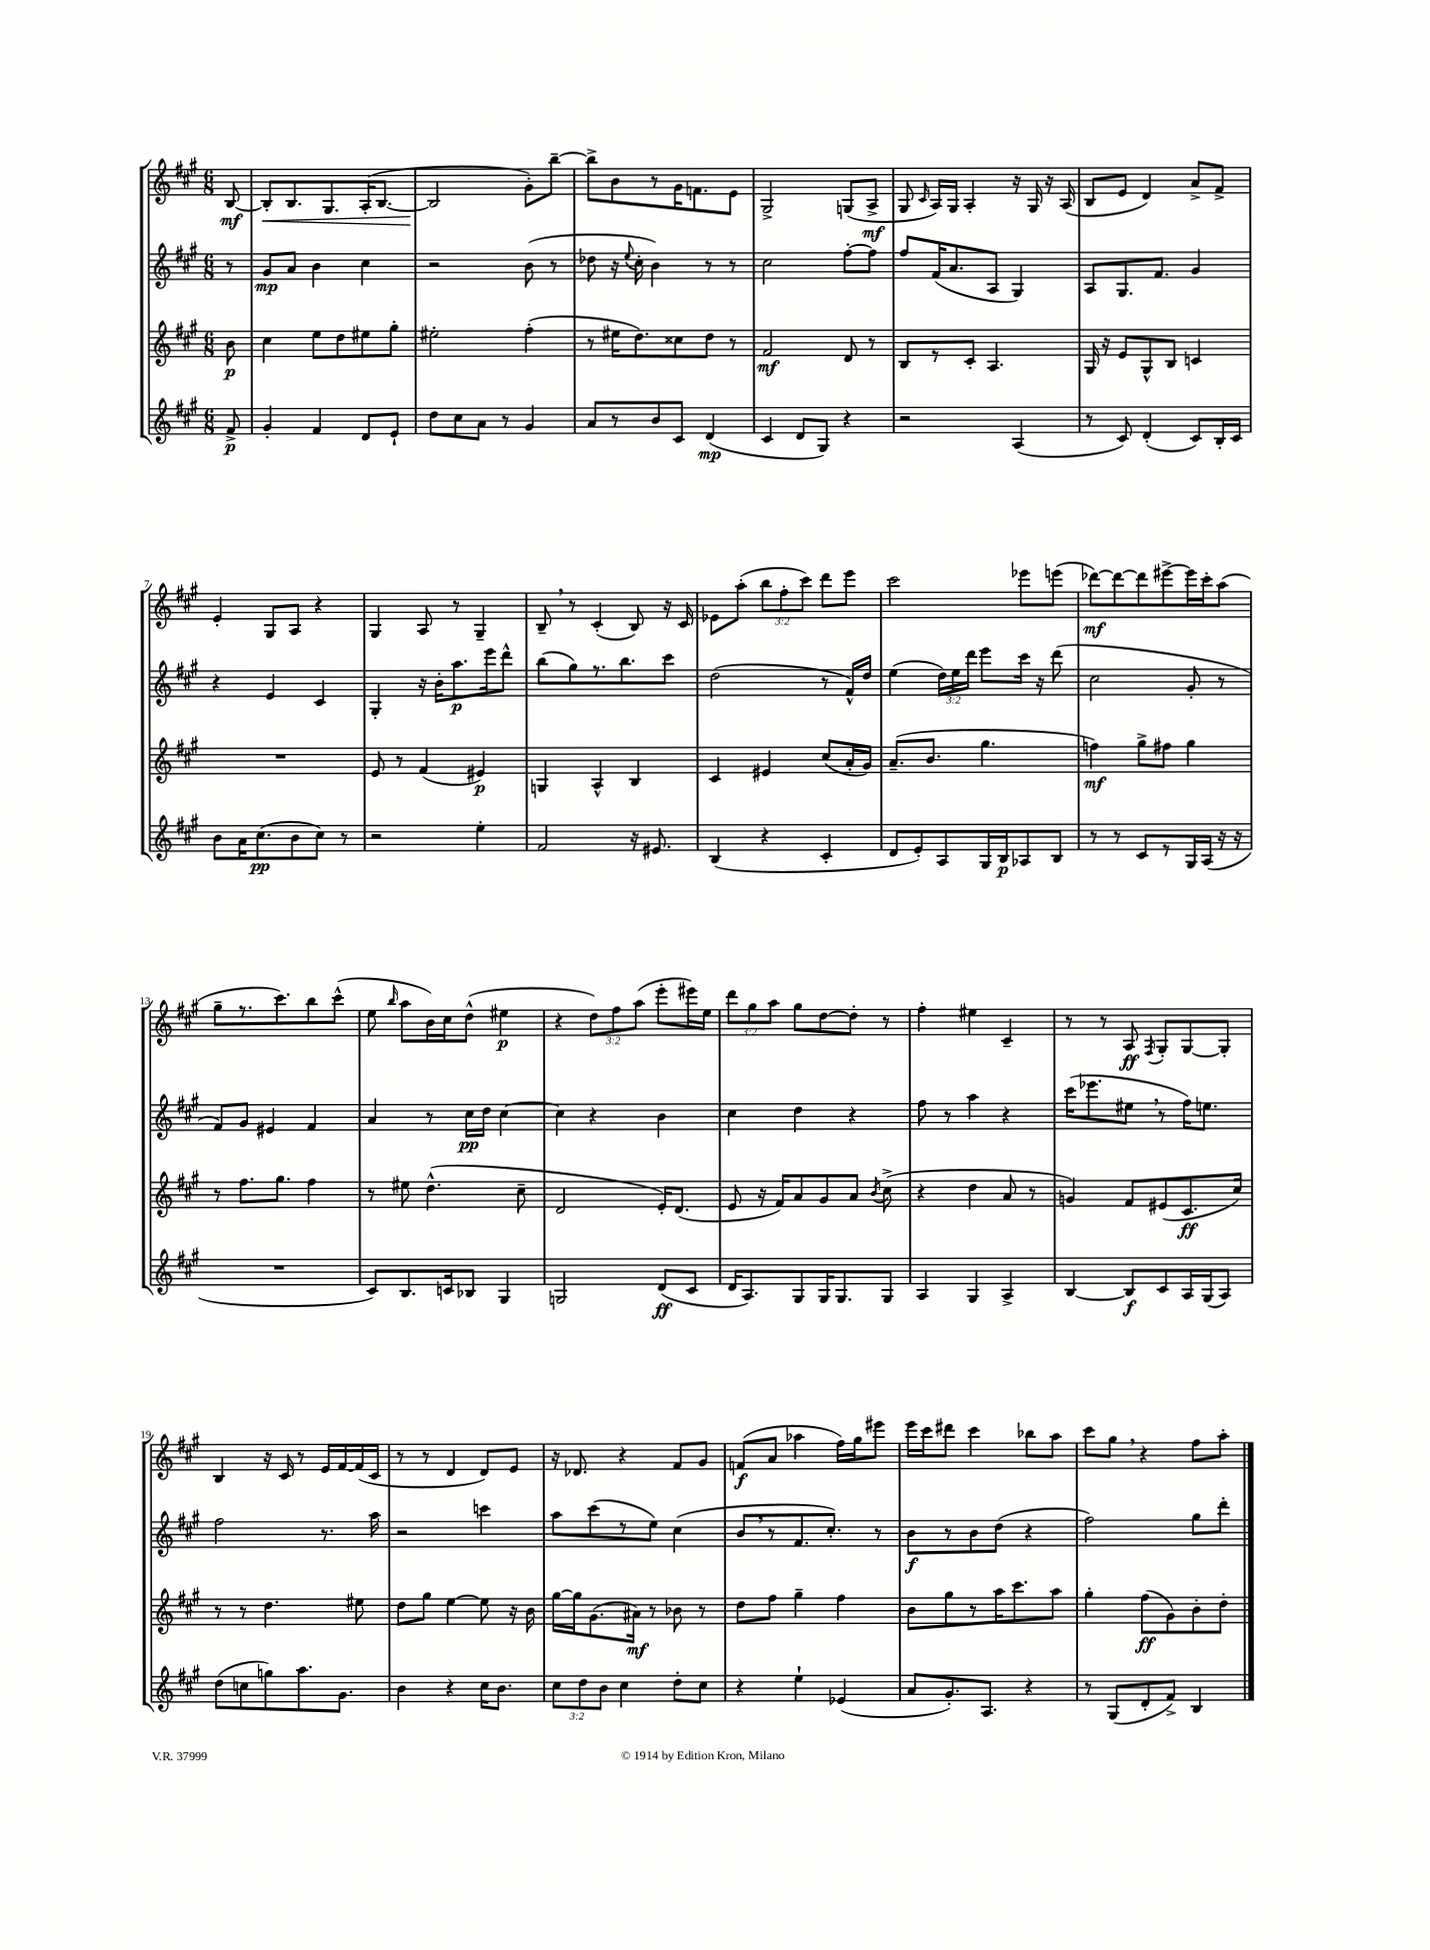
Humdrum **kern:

**kern	**dynam	**kern	**dynam	**kern	**dynam	**kern	**dynam
*part4	*part4	*part3	*part3	*part2	*part2	*part1	*part1
*staff4	*staff4	*staff3	*staff3	*staff2	*staff2	*staff1	*staff1
*clefG2	*	*clefG2	*	*clefG2	*	*clefG2	*
*k[f#c#g#]	*	*k[f#c#g#]	*	*k[f#c#g#]	*	*k[f#c#g#]	*
*M6/8	*	*M6/8	*	*M6/8	*	*M6/8	*
=	=	=	=	=	=	=	=
8f#^/	p	8b\	p	8r	.	[8B/	mf
=1	=1	=1	=1	=1	=1	=1	=1
!	!	!	!	!	!	!	!LO:HP:b
4g#'/	.	4cc#\	.	8g#/L	mp	8B'/L]	<
.	.	.	.	8a/J	.	8.B/	.
4f#/	.	8ee\L	.	4b\	.	.	.
.	.	.	.	.	.	8.G#/	.
.	.	8dd\	.	.	.	.	.
8d/L	.	8ee#X\	.	4cc#\	.	(16A'/K	.
.	.	.	.	.	.	[8.B/J	.
8e`/J	.	8gg#'\J	.	.	.	.	.
=2	=2	=2	=2	=2	=2	=2	=2
8dd\L	.	2ee#X'\	.	2r	.	2B/]	.
8cc#\	.	.	.	.	.	.	.
8a\J	.	.	.	.	.	.	.
8r	.	.	.	.	.	.	.
4g#/	.	(4ff#'\	.	(8b\	.	8g#'\L)	[
.	.	.	.	8r	.	[8bb~\J	.
=3	=3	=3	=3	=3	=3	=3	=3
8a/L	.	8r	.	8dd-X\	.	8bb^\L]	.
8r	.	16ee#X\KL	.	16r	.	8b\	.
.	.	.	.	8qqee/	.	.	.
.	.	8.dd\)	.	16cc#'\	.	.	.
8b/	.	.	.	4b\)	.	8r	.
8c#/J	.	8cc##X\	.	.	.	16g#\K	.
.	.	.	.	.	.	8.fn\	.
(4d/	mp	8dd\J	.	8r	.	.	.
.	.	8r	.	8r	.	8e\J	.
=4	=4	=4	=4	=4	=4	=4	=4
4c#/	.	2f#/	mf	2cc#\	.	2G#^/	.
8d/L	.	.	.	.	.	.	.
8G#/J)	.	.	.	.	.	.	.
4r	.	8d/	.	[8ff#'\L	.	(8Gn/L	.
.	.	8r	.	8ff#\J]	.	8A^/J	mf
=5	=5	=5	=5	=5	=5	=5	=5
2r	.	8B/L	.	8ff#/L	.	8G#/	.
.	.	.	.	.	.	16qqc#/	.
.	.	8r	.	(16f#/K	.	16A/LL)	.
.	.	.	.	8.a/	.	16G#/JJ	.
.	.	8c#'/J	.	.	.	4A'/	.
.	.	4.A/	.	8A/J	.	.	.
(4A/	.	.	.	4G#/)	.	16r	.
.	.	.	.	.	.	16G#/	.
.	.	.	.	.	.	16r	.
.	.	.	.	.	.	(16A/	.
=6	=6	=6	=6	=6	=6	=6	=6
8r	.	16G#/	.	8A/L	.	8B/L	.
.	.	16r	.	.	.	.	.
8c#/)	.	8e/L	.	8.G#/	.	8e/J	.
(4d'/	.	8G#^^/	.	.	.	4d/)	.
.	.	.	.	8.f#/J	.	.	.
.	.	8B/J	.	.	.	.	.
8c#/L)	.	4cn/	.	4g#/	.	8a^/L	.
16B'/L	.	.	.	.	.	8f#^/J	.
16c#/JJ	.	.	.	.	.	.	.
!!LO:LB:g=z
=7	=7	=7	=7	=7	=7	=7	=7
8b\L	.	2.r	.	4r	.	4e'/	.
16a\K	.	.	.	.	.	.	.
(8.cc#\	pp	.	.	.	.	.	.
.	.	.	.	4e/	.	8G#/L	.
8b\	.	.	.	.	.	8A/J	.
8cc#\J)	.	.	.	4c#/	.	4r	.
8r	.	.	.	.	.	.	.
=8	=8	=8	=8	=8	=8	=8	=8
2r	.	8e/	.	4G#'/	.	4G#/	.
.	.	8r	.	.	.	.	.
.	.	(4f#/	.	16r	.	8A/	.
.	.	.	.	16b'\KL	.	.	.
.	.	.	.	8.aa\	p	8r	.
4ee'\	.	4e#X/)	p	.	.	4G#~/	.
.	.	.	.	16eee\k	.	.	.
.	.	.	.	8ddd^^\J	.	.	.
=9	=9	=9	=9	=9	=9	=9	=9
2f#/	.	4Gn/	.	(8bb\L	.	8B~,/	.
.	.	.	.	8gg#\)	.	8r	.
.	.	4A^^/	.	8.r	.	(4c#'/	.
.	.	.	.	8.bb\	.	.	.
16r	.	4B/	.	.	.	8B/)	.
8.e#X/	.	.	.	.	.	.	.
.	.	.	.	8ccc#\J	.	16r	.
.	.	.	.	.	.	16c#/	.
=10	=10	=10	=10	=10	=10	=10	=10
(4B/	.	4c#/	.	(2dd\	.	8e-X\L	.
.	.	.	.	.	.	(8aa'\J	.
4r	.	4e#X/	.	.	.	12bb\L	.
.	.	.	.	.	.	12ff#'\	.
.	.	.	.	.	.	12ccc#\J)	.
4c#'/	.	(8cc#/L	.	8r	.	8ddd\L	.
.	.	16a'/L	.	16f#^^/LL)	.	8eee\J	.
.	.	16g#/JJ)	.	16dd/JJ	.	.	.
=11	=11	=11	=11	=11	=11	=11	=11
8d/L	.	(8.a~/L	.	(4ee\	.	2ccc#\	.
8e'/)	.	.	.	.	.	.	.
.	.	8.b/J	.	.	.	.	.
8A/	.	.	.	24dd\LL)	.	.	.
.	.	.	.	24ee\	.	.	.
.	.	.	.	24ddd\JJ	.	.	.
16G#/L	.	4.gg#\	.	8eee\L	.	.	.
16B/J	p	.	.	.	.	.	.
8A-X/	.	.	.	16ccc#\Jk	.	8eee-X\L	.
.	.	.	.	16r	.	.	.
8B/J	.	.	.	(8ddd\	.	(8eeen\J	.
=12	=12	=12	=12	=12	=12	=12	=12
8r	.	4ffn\)	mf	2cc#\	.	[8ddd-X\L)	mf
8r	.	.	.	.	.	8ddd-\_	.
8c#/L	.	8gg#^\L	.	.	.	8ddd-\]	.
8r	.	8ff#X\J	.	.	.	[8eee#X^\	.
16G#/L	.	4gg#\	.	8g#'/	.	16eee#\L]	.
(16A/JJ	.	.	.	.	.	16ccc#'\J	.
16r	.	.	.	8r	.	(8aa\J	.
16r	.	.	.	.	.	.	.
!!LO:LB:g=z
=13	=13	=13	=13	=13	=13	=13	=13
2.r	.	8r	.	8f#/L)	.	8gg#~\L	.
.	.	8.ff#\L	.	8g#/J	.	8.r	.
.	.	.	.	4e#X/	.	.	.
.	.	8.gg#\J	.	.	.	8.ccc#\)	.
.	.	4ff#\	.	4f#/	.	8bb\	.
.	.	.	.	.	.	(8ccc#^^\J	.
=14	=14	=14	=14	=14	=14	=14	=14
8c#/L)	.	8r	.	4a/	.	8ee\	.
.	.	.	.	.	.	16qqbb/	.
8.B/	.	8ee#X\	.	.	.	8aa\L	.
.	.	(4.dd^^\	.	8r	.	16b\L)	.
16cn/k	.	.	.	.	.	16cc#\J	.
8B-X/J	.	.	.	16cc#\LL	pp	(8dd^^\J	.
.	.	.	.	16dd\JJ	.	.	.
4G#/	.	.	.	[4cc#\	.	4ee#X\	p
.	.	8cc#~\	.	.	.	.	.
=15	=15	=15	=15	=15	=15	=15	=15
2Gn/	.	2d/	.	4cc#\]	.	4r	.
.	.	.	.	4r	.	12dd\L)	.
.	.	.	.	.	.	12ff#\	.
.	.	.	.	.	.	(12aa\J	.
(8d/L	ff	16e'/KL)	.	4b\	.	8eee'\L	.
.	.	(8.d/J	.	.	.	.	.
8c#/J	.	.	.	.	.	16eee#X\L)	.
.	.	.	.	.	.	16ee\JJ	.
=16	=16	=16	=16	=16	=16	=16	=16
16d/KL	.	8e/	.	4cc#\	.	12ddd\L	.
8.A/)	.	.	.	.	.	.	.
.	.	.	.	.	.	12gg#\	.
.	.	16r	.	.	.	.	.
.	.	.	.	.	.	12aa\J	.
.	.	16f#/KL)	.	.	.	.	.
8G#/	.	8a/	.	4dd\	.	8gg#\L	.
16G#/K	.	8g#/	.	.	.	[8dd\	.
8.G#/	.	.	.	.	.	.	.
.	.	8a/J	.	4r	.	8dd'\J]	.
.	.	8qb/	.	.	.	.	.
8G#/J	.	(8cc#^\	.	.	.	8r	.
=17	=17	=17	=17	=17	=17	=17	=17
4A/	.	4r	.	8ff#\	.	4ff#'\	.
.	.	.	.	8r	.	.	.
4G#/	.	4dd\	.	4aa\	.	4ee#X\	.
4A^/	.	8a/	.	4r	.	4c#~/	.
.	.	8r	.	.	.	.	.
=18	=18	=18	=18	=18	=18	=18	=18
[4B/	.	4gn/)	.	(16ccc#\KL	.	8r	.
.	.	.	.	8.eee-X\	.	.	.
.	.	.	.	.	.	8r	.
8B/L]	f	8f#/L	.	8ee#X,\J	.	8A/	ff
.	.	.	.	.	.	8qF#/	.
8c#/	.	(8e#X/	.	8r	.	8G#'/L	.
16A/L	.	8.c#/	ff	16ff#\KL)	.	[8G#/	.
(16G#/J	.	.	.	8.een\J	.	.	.
8A/J)	.	.	.	.	.	8G#'/J]	.
.	.	16cc#/Jk)	.	.	.	.	.
!!LO:LB:g=z
=19	=19	=19	=19	=19	=19	=19	=19
(8dd\L	.	8r	.	2ff#\	.	4B/	.
8ccn\	.	8r	.	.	.	.	.
8ggn\)	.	4.dd\	.	.	.	16r	.
.	.	.	.	.	.	16c#/	.
8.aa\	.	.	.	.	.	8r	.
.	.	.	.	8.r	.	16e/LL	.
8.g#\J	.	.	.	.	.	[16f#/	.
.	.	8ee#X\	.	.	.	(16f#/]	.
.	.	.	.	16aa\	.	16c#/JJ	.
=20	=20	=20	=20	=20	=20	=20	=20
4b\	.	8dd\L	.	2r	.	8r	.
.	.	8gg#\J	.	.	.	8r	.
4r	.	[4ee\	.	.	.	4d/	.
16cc#\KL	.	8ee\]	.	4cccn\	.	8d/L)	.
8.b\J	.	.	.	.	.	.	.
.	.	16r	.	.	.	8e/J	.
.	.	16b\	.	.	.	.	.
=21	=21	=21	=21	=21	=21	=21	=21
12cc#\L	.	[16gg#\LL	.	8aa\L	.	16r	.
.	.	16gg#\J]	.	.	.	8.d-X/	.
12dd\	.	.	.	.	.	.	.
.	.	(8.g#\	.	(8ccc#\	.	.	.
12b\J	.	.	.	.	.	.	.
4cc#\	.	.	.	8r	.	4r	.
.	.	16a#X\Jk)	mf	.	.	.	.
.	.	8r	.	8ee\J)	.	.	.
8dd'\L	.	8b-X\	.	(4cc#\	.	8f#/L	.
8cc#\J	.	8r	.	.	.	8g#/J	.
=22	=22	=22	=22	=22	=22	=22	=22
4r	.	8dd\L	.	8b,/L	.	(8fn/L	f
.	.	8ff#\J	.	8r	.	8a/J	.
4ee`\	.	4gg#~\	.	8.f#/	.	4aa-X\	.
.	.	.	.	8.cc#'/J)	.	.	.
(4e-X/	.	4ff#\	.	.	.	16ff#\LL)	.
.	.	.	.	.	.	16gg#\J	.
.	.	.	.	8r	.	8eee#X\J	.
=23	=23	=23	=23	=23	=23	=23	=23
8a/L	.	8b\L	.	8b\L	f	16eee\LL	.
.	.	.	.	.	.	16ccc#\J	.
8.g#'/)	.	8gg#\	.	8r	.	8ddd#X\J	.
.	.	8r	.	8b\	.	4ccc#\	.
8.A/J	.	.	.	.	.	.	.
.	.	16aa\K	.	(8dd\J	.	.	.
.	.	8.ccc#\	.	.	.	.	.
4r	.	.	.	4r	.	8bb-X\L	.
.	.	8aa\J	.	.	.	8aa\J	.
=24	=24	=24	=24	=24	=24	=24	=24
8r	.	4gg#'\	.	2ff#\)	.	8ccc#\L	.
(8G#/L	.	.	.	.	.	8gg#,\J	.
8d'/	.	(8ff#\L	ff	.	.	4r	.
8f#^/J)	.	8g#\)	.	.	.	.	.
4B/	.	8b'\	.	8gg#\L	.	8ff#\L	.
.	.	8dd'\J	.	8ddd'\J	.	8aa'\J	.
==	==	==	==	==	==	==	==
*-	*-	*-	*-	*-	*-	*-	*-
